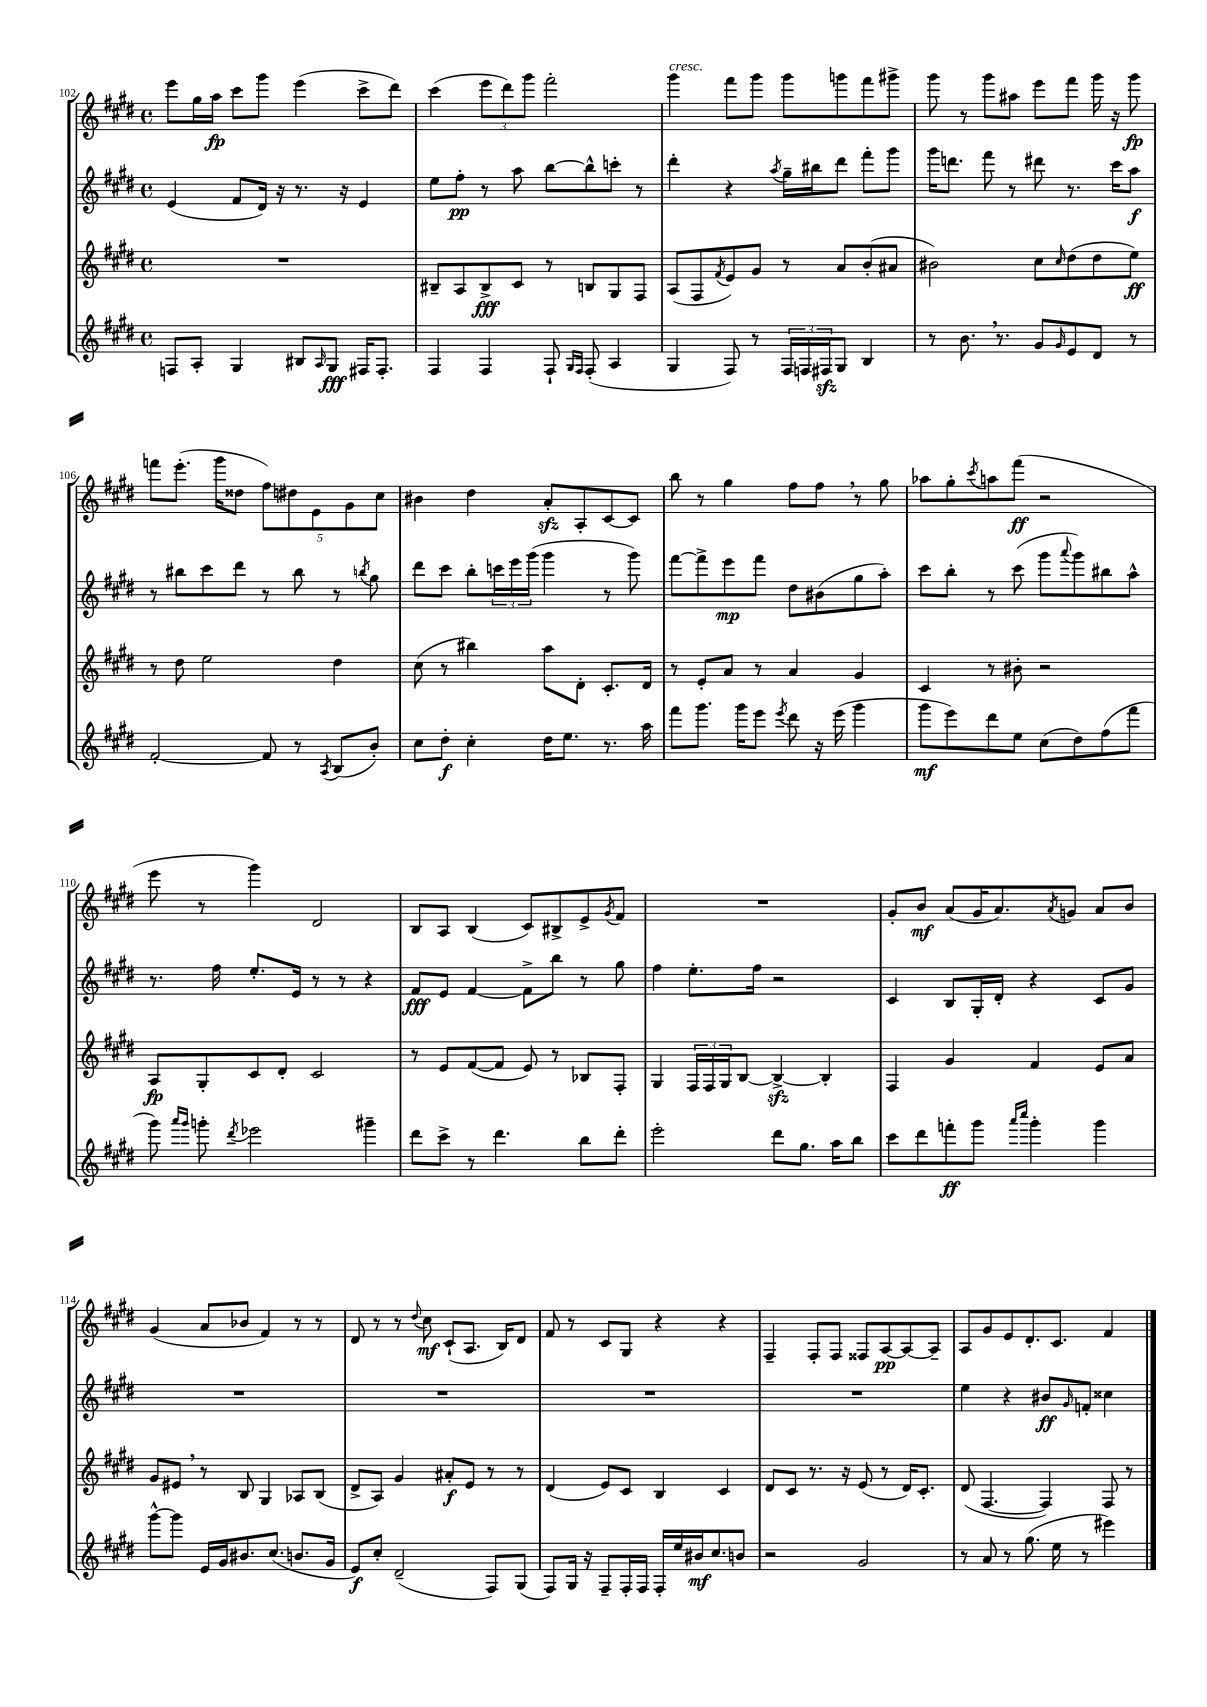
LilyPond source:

<<
\new StaffGroup <<
\new Staff = "s0" {
    \clef treble \key e \major \defaultTimeSignature \time 4/4
    e'''8 gis''16 a''16\fp cis'''8 gis'''8 e'''4( cis'''8-> dis'''8) |
    cis'''4( \tuplet 3/2 { e'''8 dis'''8) gis'''8 } fis'''2-. |
    gis'''4^\markup { \italic "cresc." } fis'''8 gis'''8 gis'''8 g'''8 fis'''8 gis'''8-> |
    gis'''8 r8 gis'''8 ais''8 e'''8 fis'''8 gis'''16 r16 gis'''8\fp |
    f'''8 e'''8.-.( gis'''16 disis''8 \tuplet 5/4 { fis''8) dis''8 e'8 gis'8 cis''8 } |
    bis'4 dis''4 a'8-.\sfz a8-. cis'8~ cis'8 |
    b''8 r8 gis''4 fis''8 fis''8 \breathe r8 gis''8 |
    aes''8 gis''8-. \acciaccatura { cis'''8 } a''8 fis'''8\ff( r2 |
    e'''8 r8 gis'''4) dis'2 |
    b8 a8 b4( cis'8) bis8-> e'8-> \acciaccatura { gis'8 } fis'8 |
    R1 |
    gis'8-. b'8\mf a'8( gis'16 a'8.) \acciaccatura { a'8 } g'8 a'8 b'8 |
    gis'4( a'8 bes'8 fis'4) r8 r8 |
    dis'8 r8 r8 \appoggiatura { dis''8 } cis''8\mf cis'8-!( a8. b16) dis'8 |
    fis'8 r8 cis'8 gis8 r4 r4 |
    fis4-- fis8-. fis8 fisis8 a8~\pp a8~ a8-- |
    a8 gis'8 e'8 dis'8.-. cis'8. fis'4 \bar "|." |
}
\new Staff = "s1" {
    \clef treble \key e \major \defaultTimeSignature \time 4/4
    e'4( fis'8 dis'16) r16 r8. r16 e'4 |
    e''8 fis''8-.\pp r8 a''8 b''8~ b''8-^ c'''8-. r8 |
    dis'''4-. r4 \acciaccatura { a''8 } gis''16-- bis''16 dis'''8 fis'''8-. gis'''8 |
    gis'''16 d'''8. fis'''8 r8 dis'''8 r8. cis'''16 a''8\f |
    r8 bis''8 cis'''8 dis'''8 r8 bis''8 r8 \acciaccatura { b''8 } gis''8 |
    dis'''8 cis'''8 b''8-. \tuplet 3/2 { c'''16 e'''16 gis'''16( } gis'''4 r8 gis'''8) |
    fis'''8~ fis'''8-> e'''8\mp fis'''8 dis''8 bis'8( gis''8 a''8-.) |
    cis'''8 b''8-. r8 cis'''8( gis'''8 \appoggiatura { a'''8 } gis'''8) bis''8 a''8-^ |
    r8. fis''16 e''8.-. e'16 r8 r8 r4 |
    fis'8\fff e'8 fis'4~ fis'8-> b''8 r8 gis''8 |
    fis''4 e''8.-. fis''16 r2 |
    cis'4 b8 gis16-. dis'16-. r4 cis'8 gis'8 |
    R1 |
    R1 |
    R1 |
    R1 |
    e''4 r4 bis'8\ff \grace { gis'16 } f'8-. cisis''4 \bar "|." |
}
\new Staff = "s2" {
    \clef treble \key e \major \defaultTimeSignature \time 4/4
    R1 |
    bis8-- a8 bis8->\fff cis'8 r8 b8 gis8 fis8 |
    a8( fis8 \acciaccatura { fis'8 } e'8) gis'8 r8 a'8 b'8-.( ais'8 |
    bis'2) cis''8 \grace { cis''16 } dis''8( dis''8 e''8\ff) |
    r8 dis''8 e''2 dis''4 |
    cis''8( r8 bis''4) a''8 dis'8-. cis'8.-. dis'16 |
    r8 e'8-. a'8 r8 a'4 gis'4 |
    cis'4 r8 bis'8-. r2 |
    a8\fp gis8-. cis'8 dis'8-. cis'2 |
    r8 e'8 fis'8~( fis'8 e'8) r8 bes8 fis8-. |
    gis4 \tuplet 3/2 { fis16 fis16 gis16 } b8~ b4~->\sfz b4-. |
    fis4 gis'4 fis'4 e'8 a'8 |
    gis'8 eis'8 \breathe r8 b8 gis4 aes8 b8( |
    dis'8-> a8) gis'4 ais'8-.\f e'8 r8 r8 |
    dis'4( e'8) cis'8 b4 cis'4 |
    dis'8 cis'8 r8. r16 e'8( r8 dis'16) cis'8.-. |
    dis'8( fis4.~ fis4) fis8 r8 \bar "|." |
}
\new Staff = "s3" {
    \clef treble \key e \major \defaultTimeSignature \time 4/4
    f8 a8-. gis4 bis8 \grace { a16 } gis8\fff fis16 fis8.-. |
    fis4 fis4 fis8-! \grace { gis16 fis16 } fis8-.( a4 |
    gis4 fis8) r8 \tuplet 3/2 { fis16 f16 fis16\sfz } gis8 b4 |
    r8 b'8. \breathe r8. gis'8 \grace { gis'16 } e'8 dis'8 r8 |
    fis'2~-. fis'8 r8 \acciaccatura { a8 } b8( b'8-.) |
    cis''8 dis''8-.\f cis''4-. dis''16 e''8. r8. a''16 |
    fis'''8 gis'''8. gis'''16 e'''8 \acciaccatura { e'''8 } dis'''8 r16 e'''16( gis'''4 |
    gis'''8\mf e'''8) dis'''8 e''8 cis''8( dis''8) fis''8( fis'''8 |
    gis'''8) \grace { a'''16 gis'''16 } g'''8-. \acciaccatura { dis'''8 } ees'''2 gis'''4-- |
    dis'''8 cis'''8-> r8 dis'''4. b''8 dis'''8-. |
    e'''2-. dis'''8 gis''8. a''16 b''8 |
    cis'''8 dis'''8 f'''8-.\ff gis'''8 \grace { a'''16 cis''''16 } gis'''4-. gis'''4 |
    gis'''8~-^ gis'''8 e'16 gis'16 bis'8. cis''8.( b'8. gis'16 |
    e'8\f) cis''8-. dis'2--( fis8) gis8( |
    fis8) gis16 r16 fis8-- fis16-. fis16 fis16-. e''16 bis'16\mf cis''8. b'8 |
    r2 gis'2 |
    r8 a'8 r8 gis''8.( e''16 r8 eis'''4) \bar "|." |
}
>>
>>
\layout { \context { \Score currentBarNumber = #102 } }
